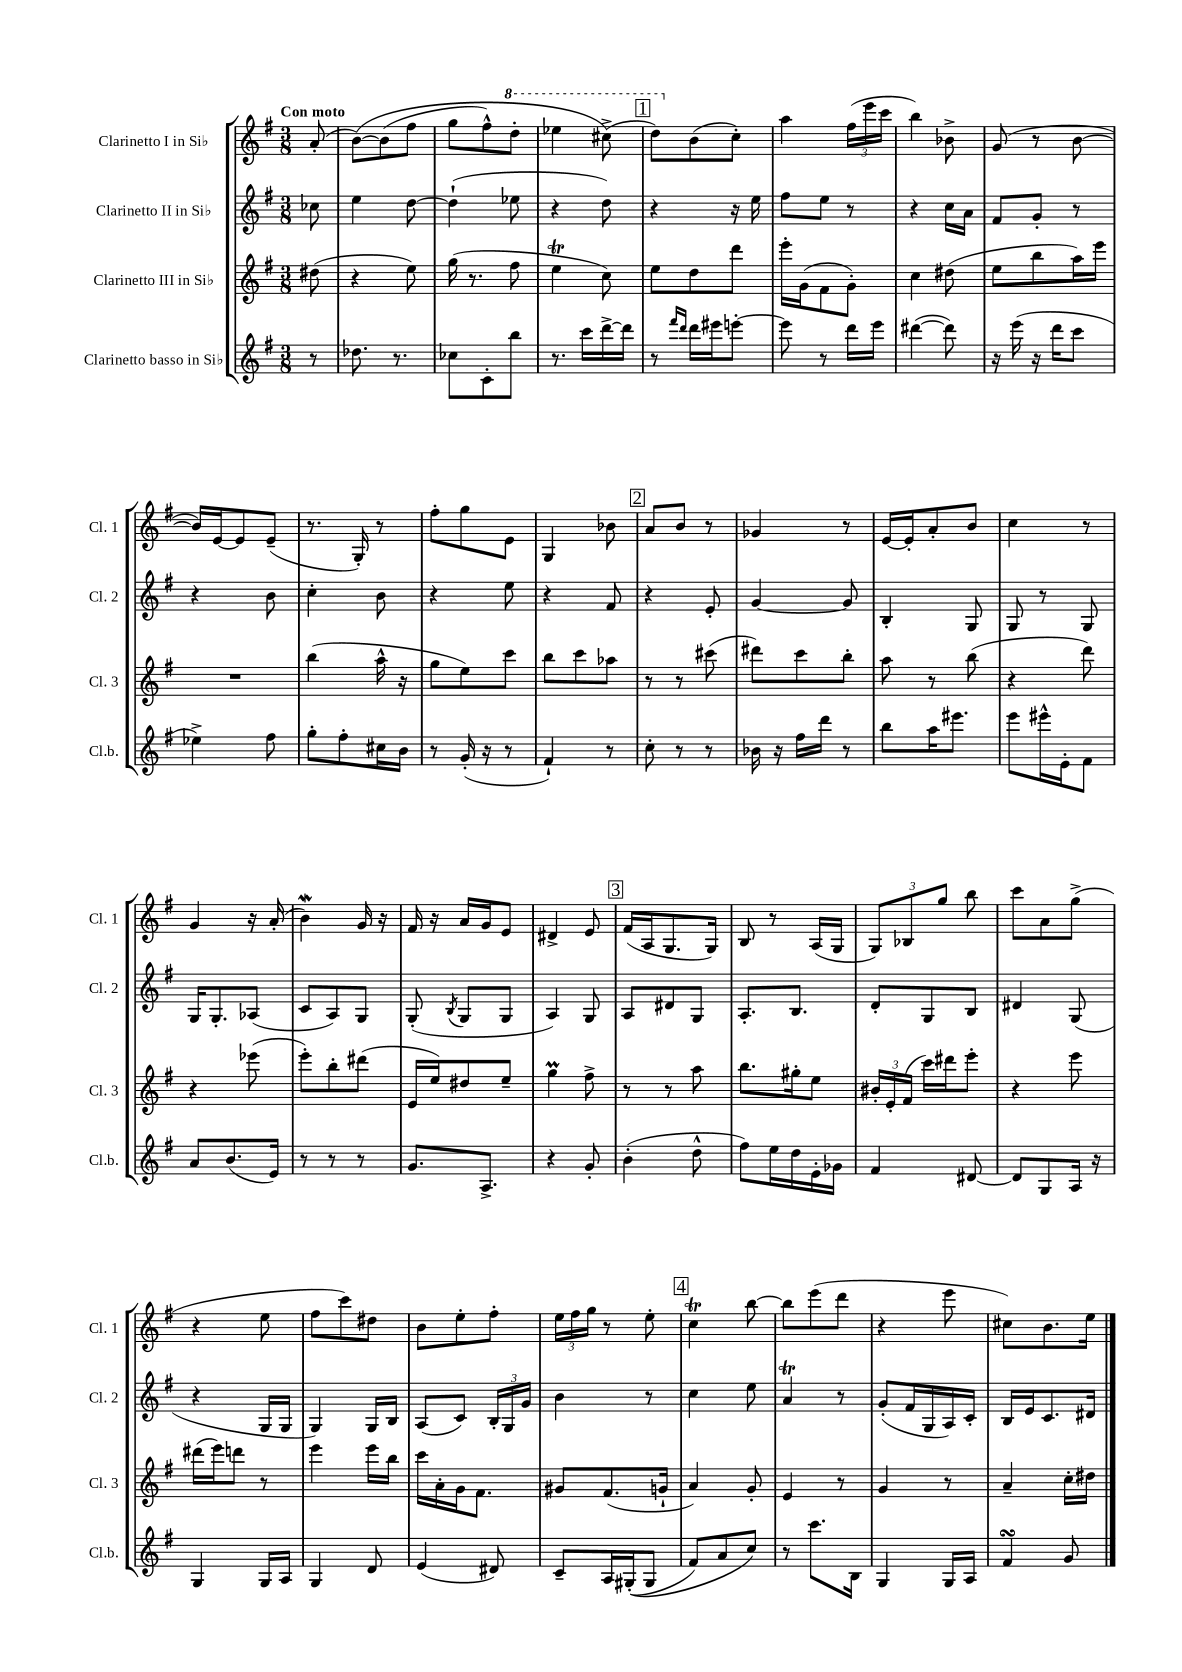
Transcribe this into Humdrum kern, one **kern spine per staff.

**kern	**kern	**kern	**kern
*staff4	*staff3	*staff2	*staff1
*clefG2	*clefG2	*clefG2	*clefG2
*k[f#]	*k[f#]	*k[f#]	*k[f#]
*M3/8	*M3/8	*M3/8	*M3/8
8r	(8dd#\	8cc-\	(8a'/
=	=	=	=
8.dd-\	4r	4ee\	&([8b\L)
.	.	.	(8b\]
8.r	.	.	.
.	8ee\)	[8dd\	8ff#\J
=	=	=	=
8cc-\L	(16gg\	(4dd`\]	8gg\L
.	8.r	.	.
8c'\	.	.	8ff#^^\)
8bb\J	8ff#\	8ee-\	8ddd'\J
=	=	=	=
8.r	4ee\	4r	4eee-\
16ccc\LL	.	.	.
[16ddd^\	8cc\)	8dd\)	(8ccc#^\&)
16ddd\]JJ	.	.	.
=	=	=	=
8r	8ee\L	4r	8ddd\L)
16qqfff#/LL	.	.	.
16qqddd/JJ	.	.	.
16ddd\LL	8dd\	.	(8b\
16eee#\J	.	.	.
[8eee'\J	8ddd\J	16r	8cc'\J)
.	.	16ee\	.
=	=	=	=
8eee\]	16eee'\LL	8ff#\L	4aa\
.	(16g\J	.	.
8r	8f#\	8ee\J	.
16ddd\LL	8g'\J)	8r	(24ff#\LL
.	.	.	24eee\
16eee\JJ	.	.	.
.	.	.	24ccc\JJ
=	=	=	=
([4ddd#\	4cc\	4r	4bb\)
8ddd#\])	(8dd#\	16cc\LL	8b-^\
.	.	16a\JJ	.
=	=	=	=
16r	8ee\L	8f#/L	(8g/
(16eee\	.	.	.
16r	8bb\	8g'/J	8r
16ddd\LK	.	.	.
8ccc\J	16aa\L)	8r	[8b\
.	16eee\JJ	.	.
=	=	=	=
4ee-^\)	4.r	4r	16b/]LL)
.	.	.	[16e/J
.	.	.	8e/]
8ff#\	.	8b\	(8e~/J
=	=	=	=
8gg'\L	(4bb\	4cc'\	8.r
8ff#'\	.	.	.
.	.	.	16G'/)
16cc#\L	16aa^^\	8b\	8r
16b\JJ	16r	.	.
=	=	=	=
8r	8gg\L	4r	8ff#'\L
(16g'/	8ee\)	.	8gg\
16r	.	.	.
8r	8ccc\J	8ee\	8e\J
=	=	=	=
4f#`/)	8bb\L	4r	4G/
.	8ccc\	.	.
8r	8aa-\J	8f#/	8b-\
=	=	=	=
8cc'\	8r	4r	8a/L
8r	8r	.	8b/J
8r	(8ccc#\	8e'/	8r
=	=	=	=
16b-\	8ddd#\L)	[4g/	4g-/
16r	.	.	.
16ff#\LL	8ccc\	.	.
16ddd\JJ	.	.	.
8r	8bb'\J	8g/]	8r
=	=	=	=
8bb\L	8aa\	4B'/	[16e/LL
.	.	.	16e'/]J
16aa\K	8r	.	8a'/
8.eee#\J	.	.	.
.	(8bb\	8G/	8b/J
=	=	=	=
8eee\L	4r	8G/	4cc\
16eee#^^\L	.	8r	.
16e'\J	.	.	.
8f#\J	8ddd\)	8G/	8r
=	=	=	=
8a/L	4r	16G/LK	4g/
.	.	8.G'/	.
(8.b/	.	.	.
.	(8eee-\	(8A-/J	16r
16e/Jk)	.	.	(16a'/
=	=	=	=
8r	8eee'\L)	8c/L	4b\)
8r	8bb'\	8A/)	.
8r	(8ddd#\J	8G/J	16g/
.	.	.	16r
=	=	=	=
8.g/L	16e/LL	(8G'/	16f#/
.	16ee/J)	.	16r
.	.	8qB/	.
.	8dd#/	8G/L	16a/LL
8.A^/J	.	.	16g/J
.	8ee~/J	8G/J	8e/J
=	=	=	=
4r	4gg\	4A/)	4d#^/
8g'/	8ff#^\	8G/	8e/
=	=	=	=
(4b'\	8r	8A/L	(16f#/LL
.	.	.	16A/J
.	8r	8d#/	8.G/
8dd^^\	8aa\	8G/J	.
.	.	.	16G/Jk)
=	=	=	=
8ff#\L)	8.bb\L	8.A'/L	8B/
16ee\L	.	.	8r
16dd\	16gg#'\k	8.B/J	.
16e'\	8ee\J	.	(16A/LL
16g-\JJ	.	.	16G/JJ
=	=	=	=
4f#/	24b#'/LL	8d'/L	12G/L)
.	24e'/	.	.
.	(24f#/JJ	.	12B-/
.	16ccc\LL)	8G/	.
.	.	.	12gg/J
.	16ddd#\J	.	.
[8d#/	8eee'\J	8B/J	8bb\
=	=	=	=
8d#/]L	4r	4d#/	8ccc\L
8G/	.	.	8a\
16A/Jk	8eee\	(8G/	(8gg^\J
16r	.	.	.
=	=	=	=
4G/	(16ddd#\LL	4r	4r
.	16eee\J)	.	.
.	8ddd\J	.	.
16G/LL	8r	16G/LL	8ee\
16A/JJ	.	16G/JJ	.
=	=	=	=
4G/	4eee\	4G/)	8ff#\L
.	.	.	8ccc\)
8d/	16eee\LL	16G/LL	8dd#\J
.	16bb\JJ	16B/JJ	.
=	=	=	=
(4e/	16ccc\LL	(8A/L	8b\L
.	16a'\	.	.
.	16g\J	8c/J)	8ee'\
.	8.f#\J	.	.
8d#/)	.	24B'/LL	8ff#'\J
.	.	24G/	.
.	.	24g/JJ	.
=	=	=	=
8c~/L	8g#/L	4b\	24ee\LL
.	.	.	24ff#\
.	.	.	24gg\JJ
16A/L	(8.f#/	.	8r
&((16G#'/J	.	.	.
8G#/J	.	8r	8ee'\
.	16g`/Jk	.	.
=	=	=	=
8f#/L)	4a/)	4cc\	4cc\
8a/	.	.	.
8cc/J&)	8g'/	8ee\	[8bb\
=	=	=	=
8r	4e/	4a/	8bb\]L
8.ccc\L	.	.	(8eee\
.	8r	8r	8ddd\J
16B\Jk	.	.	.
=	=	=	=
4G/	4g/	(8g'/L	4r
.	.	16f#/L	.
.	.	16G/	.
16G/LL	8r	16A/)	8eee\
16A/JJ	.	16c'/JJ	.
=	=	=	=
4f#/	4a~/	16B/LL	8cc#\L)
.	.	16e/J	.
.	.	8.c/	8.b\
8g/	16cc'\LL	.	.
.	16dd#\JJ	16d#/Jk	16ee\Jk
==	==	==	==
*-	*-	*-	*-
